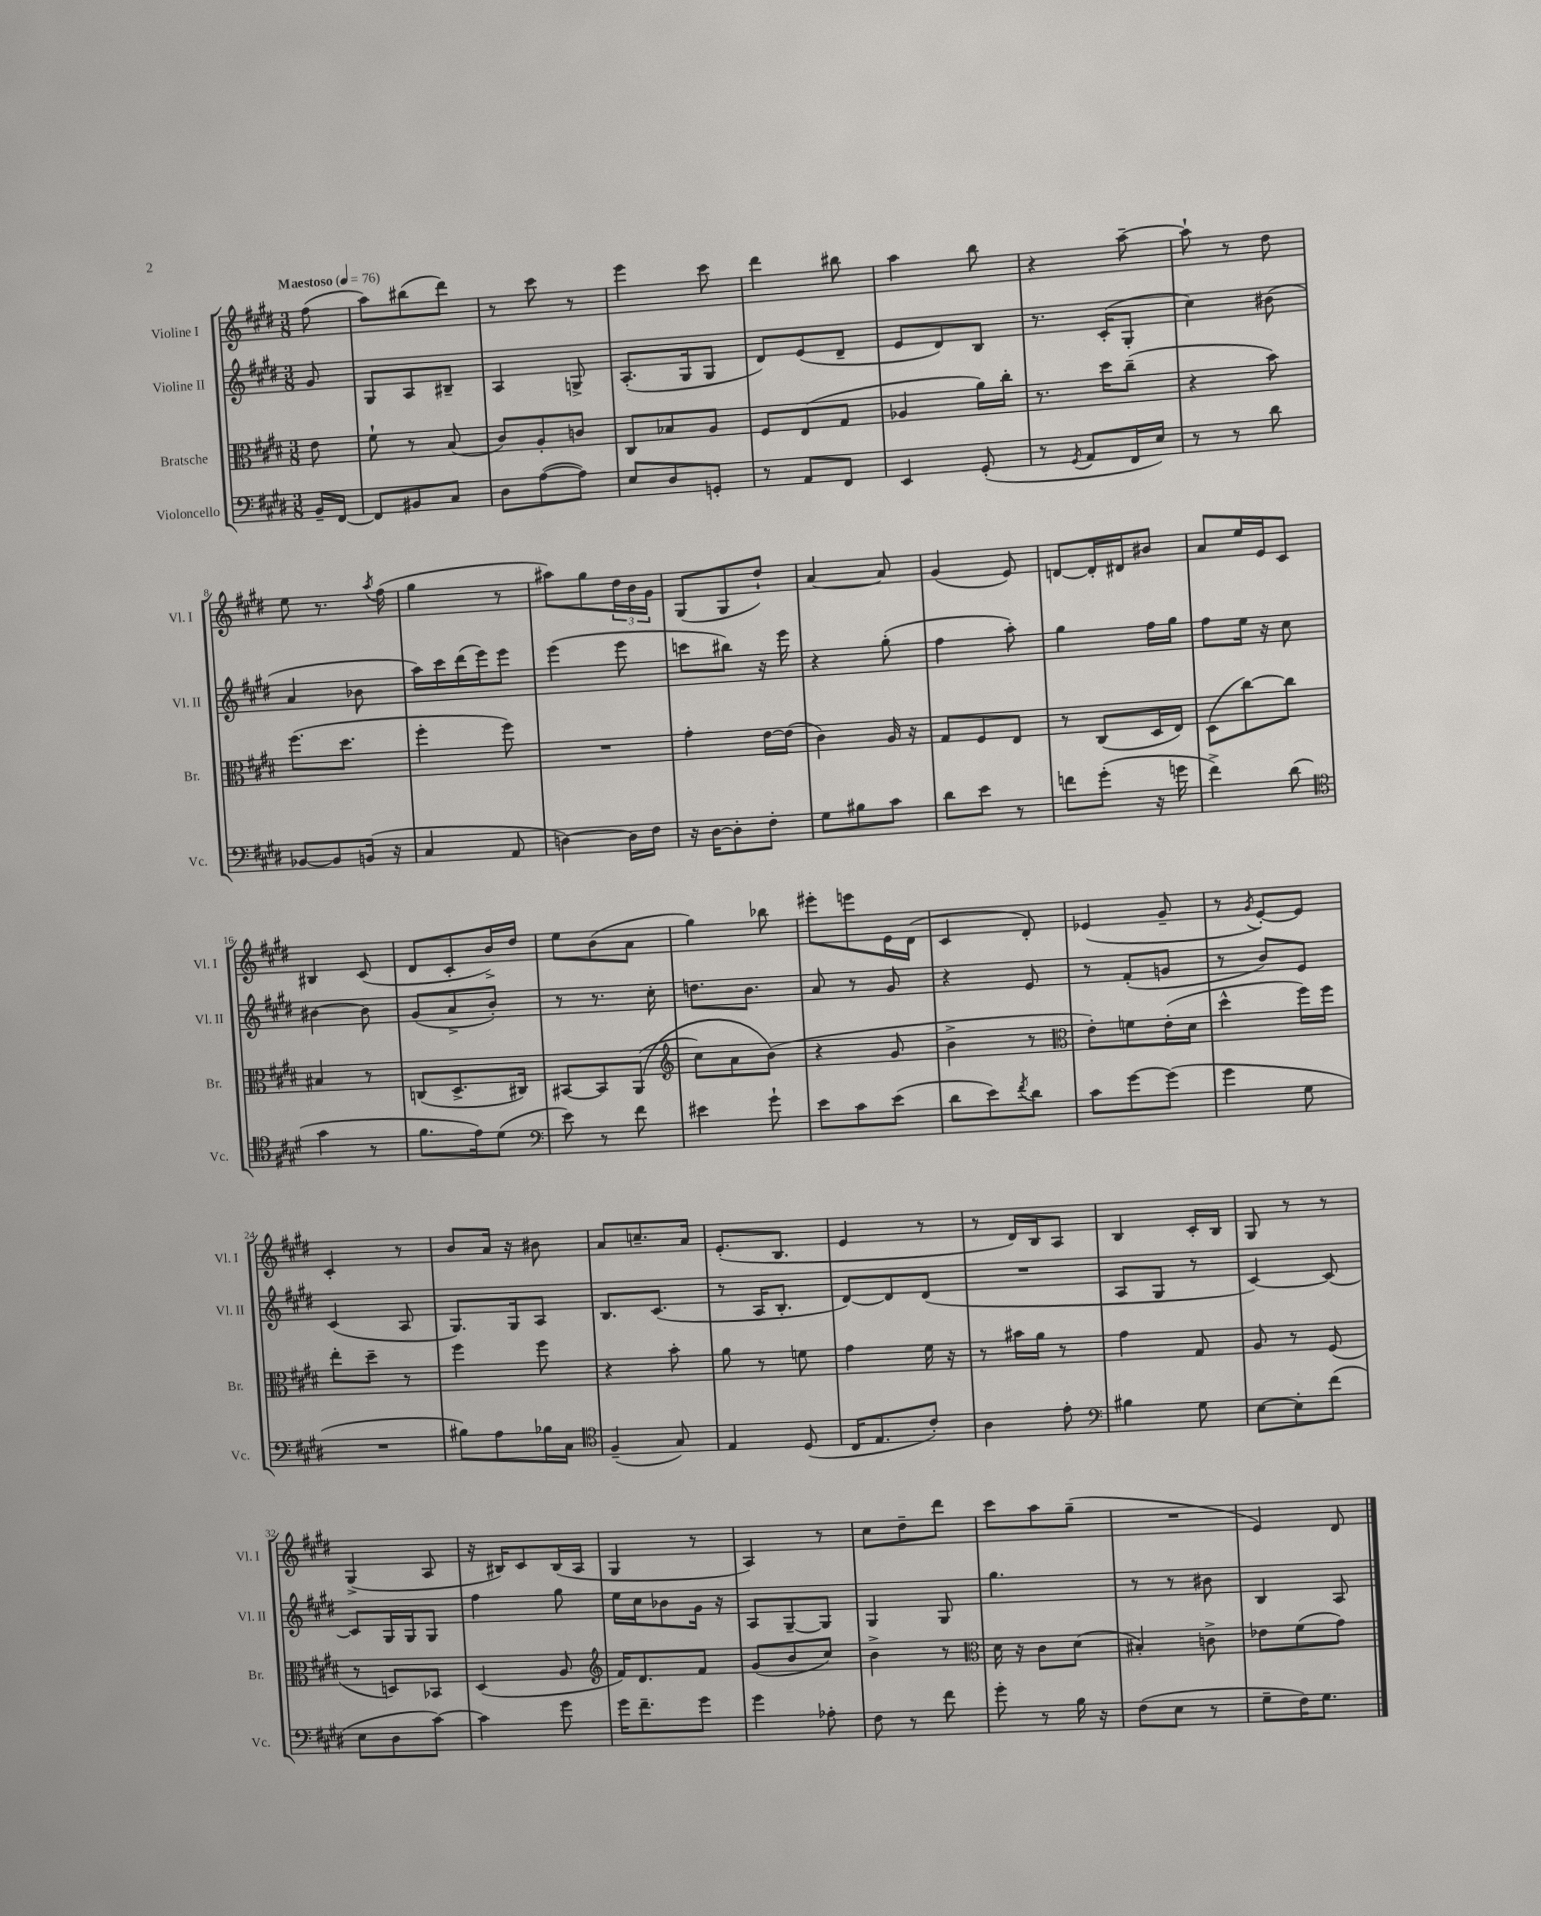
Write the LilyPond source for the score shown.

<<
\new StaffGroup <<
\new Staff = "s0" \with { instrumentName = "Violine I" shortInstrumentName = "Vl. I" } {
    \clef treble \key e \major \numericTimeSignature \time 3/8 \partial 8 \tempo "Maestoso" 4 = 76
    fis''8( |
    a''8) bis''8( dis'''8) |
    r8 cis'''8 r8 |
    e'''4 cis'''8 |
    dis'''4 bis''8 |
    a''4 b''8 |
    r4 a''8~-- |
    a''8-! r8 dis''8 |
    e''8 r8. \acciaccatura { a''8 } fis''16( |
    gis''4 r8 |
    ais''8) gis''8 \tuplet 3/2 { dis''16 b'16 gis'16 } |
    gis8( gis8 dis''8-!) |
    a'4~ a'8 |
    gis'4( e'8) |
    d'8~ d'16-. dis'16 bis'8 |
    a'8 e''16 e'16 cis'8 |
    bis4 cis'8( |
    dis'8 cis'8-. b'16->) dis''16 |
    e''8 b'8( a'8 |
    gis''4) bes''8 |
    eis'''8-. e'''8 e'16 dis'16( |
    cis'4 dis'8-.) |
    ees'4( gis'8-- |
    r8 \acciaccatura { gis'8 } e'8~-.) e'8 |
    cis'4-. r8 |
    b'8 a'16 r16 bis'8 |
    a'8 c''8.-- a'16 |
    e'8.-.( b8. |
    e'4 r8 |
    r8 dis'16) b16 a8 |
    b4 cis'16-. b16 |
    gis8 r8 r8 |
    gis4->( a8 |
    r16 bis16) cis'8 bis16( a16 |
    gis4 r8 |
    a4) r8 |
    cis''8 dis''8-- dis'''8 |
    cis'''8 a''8 gis''8--( |
    R4. |
    e'4) dis'8 \bar "|." |
}
\new Staff = "s1" \with { instrumentName = "Violine II" shortInstrumentName = "Vl. II" } {
    \clef treble \key e \major \numericTimeSignature \time 3/8 \partial 8
    gis'8 |
    gis8 a8 bis8-- |
    a4 g8-> |
    a8.-.( gis16 gis8 |
    dis'8) e'8( dis'8-- |
    e'8 dis'8) b8 |
    r8. cis'16-.( gis8-. |
    cis''4) bis'8( |
    a'4 bes'8 |
    a''16) cis'''16 dis'''16( e'''16) e'''8 |
    e'''4( e'''8 |
    c'''8 bis''8) r16 e'''16 |
    r4 gis''8-.( |
    fis''4 a''8-.) |
    gis''4 fis''16 gis''16 |
    fis''8 e''16 r16 cis''8 |
    bis'4~ bis'8 |
    gis'8( a'8-> b'8-.) |
    r8 r8. cis''16-. |
    d''8. b'8. |
    a'8 r8 gis'8 |
    r4 e'8 |
    r8 fis'8-.( g'8 |
    r8 b'8) e'8 |
    cis'4( a8 |
    gis8.) gis16 a8 |
    b8. cis'8.( |
    r8 a16 b8.-. |
    dis'8~) dis'8 dis'8( |
    R4. |
    a8 gis8 r8 |
    cis'4~) cis'8~ |
    cis'8 gis16 gis16 gis8 |
    fis''4 gis''8 |
    e''16 cis''16 bes'8 gis'16 r16 |
    a8 gis8~-- gis8 |
    gis4 gis8 |
    gis''4. |
    r8 r8 bis'8 |
    b4 a8 \bar "|." |
}
\new Staff = "s2" \with { instrumentName = "Bratsche" shortInstrumentName = "Br." } {
    \clef alto \key e \major \numericTimeSignature \time 3/8 \partial 8
    e'8 |
    fis'8-! r8 b8( |
    cis'8) a8-. c'8 |
    cis8 bes8 a8 |
    fis8 e8( gis8 |
    aes4 a'16) cis''16-. |
    r8. dis''16 cis''8--( |
    r4 b'8) |
    fis''8.( dis''8. |
    fis''4-. fis''8) |
    R4. |
    gis'4-. e'16~ e'16( |
    cis'4) a16 r16 |
    gis8 fis8 e8 |
    r8 cis8( dis16 e16) |
    dis8( cis''8~) cis''8 |
    bis4 r8 |
    c8( dis8.-> cis16) |
    bis,8~ bis,8 a,8(\( |
    \clef treble cis''8) a'8 b'8(\) |
    r4 gis'8 |
    b'4-> r8 |
    \clef alto e'8-.) f'8 e'16-.( dis'16 |
    dis''4-^ fis''16) fis''16 |
    e''8-. dis''8-- r8 |
    fis''4 fis''8 |
    r4 b'8-. |
    a'8 r8 f'8 |
    gis'4 fis'16 r16 |
    r8 bis'16 a'16 r8 |
    gis'4 gis8 |
    a8 r8 fis8( |
    r8 d8) bes,8 |
    dis4( a8 |
    \clef treble fis'16) dis'8. fis'8 |
    gis'8( b'8 cis''8) |
    b'4-> r8 |
    \clef alto dis'16 r16 cis'8 dis'8( |
    bis4-.) c'8-> |
    ees'8 fis'8( gis'8) \bar "|." |
}
\new Staff = "s3" \with { instrumentName = "Violoncello" shortInstrumentName = "Vc." } {
    \clef bass \key e \major \numericTimeSignature \time 3/8 \partial 8
    b,16-- fis,16~ |
    fis,8 bis,8 cis8 |
    dis8 a8~( a8) |
    e8 dis8 g,8-. |
    r8 a,8 fis,8 |
    e,4 gis,8-.( |
    r8 \acciaccatura { gis,8 } a,8 fis,16 e16) |
    r8 r8 dis'8 |
    bes,8~ bes,8 b,16( r16 |
    cis4 a,8 |
    d4~) d16 fis16 |
    r16 dis16~ dis8-. fis8-. |
    gis8 bis8 cis'8 |
    dis'8 e'8 r8 |
    f'8 gis'8-.( r16 g'16 |
    fis'4->) dis'8( |
    \clef tenor gis'4 r8 |
    fis'8. e'16) dis'8( |
    \clef bass e'8) r8 fis'8 |
    eis'4 gis'8-! |
    e'8 cis'8 e'8( |
    dis'8 e'8) \acciaccatura { fis'8 } dis'8 |
    cis'8 gis'8~ gis'8( |
    gis'4 gis8 |
    R4. |
    bis8) a8 bes16 cis16 |
    \clef tenor fis4--( gis8) |
    e4 dis8( |
    cis16 e8. cis'8-.) |
    a4 e'8-. |
    \clef bass bis4 gis8 |
    e8~ e8-. fis'8( |
    e8 dis8 cis'8~) |
    cis'4 gis'8 |
    gis'16 fis'8.-- gis'8 |
    gis'4 aes8-. |
    fis8 r8 fis'8 |
    gis'8-. r8 b16 r16 |
    fis8( e8 r8 |
    gis8-- fis16) gis8. \bar "|." |
}
>>
>>
